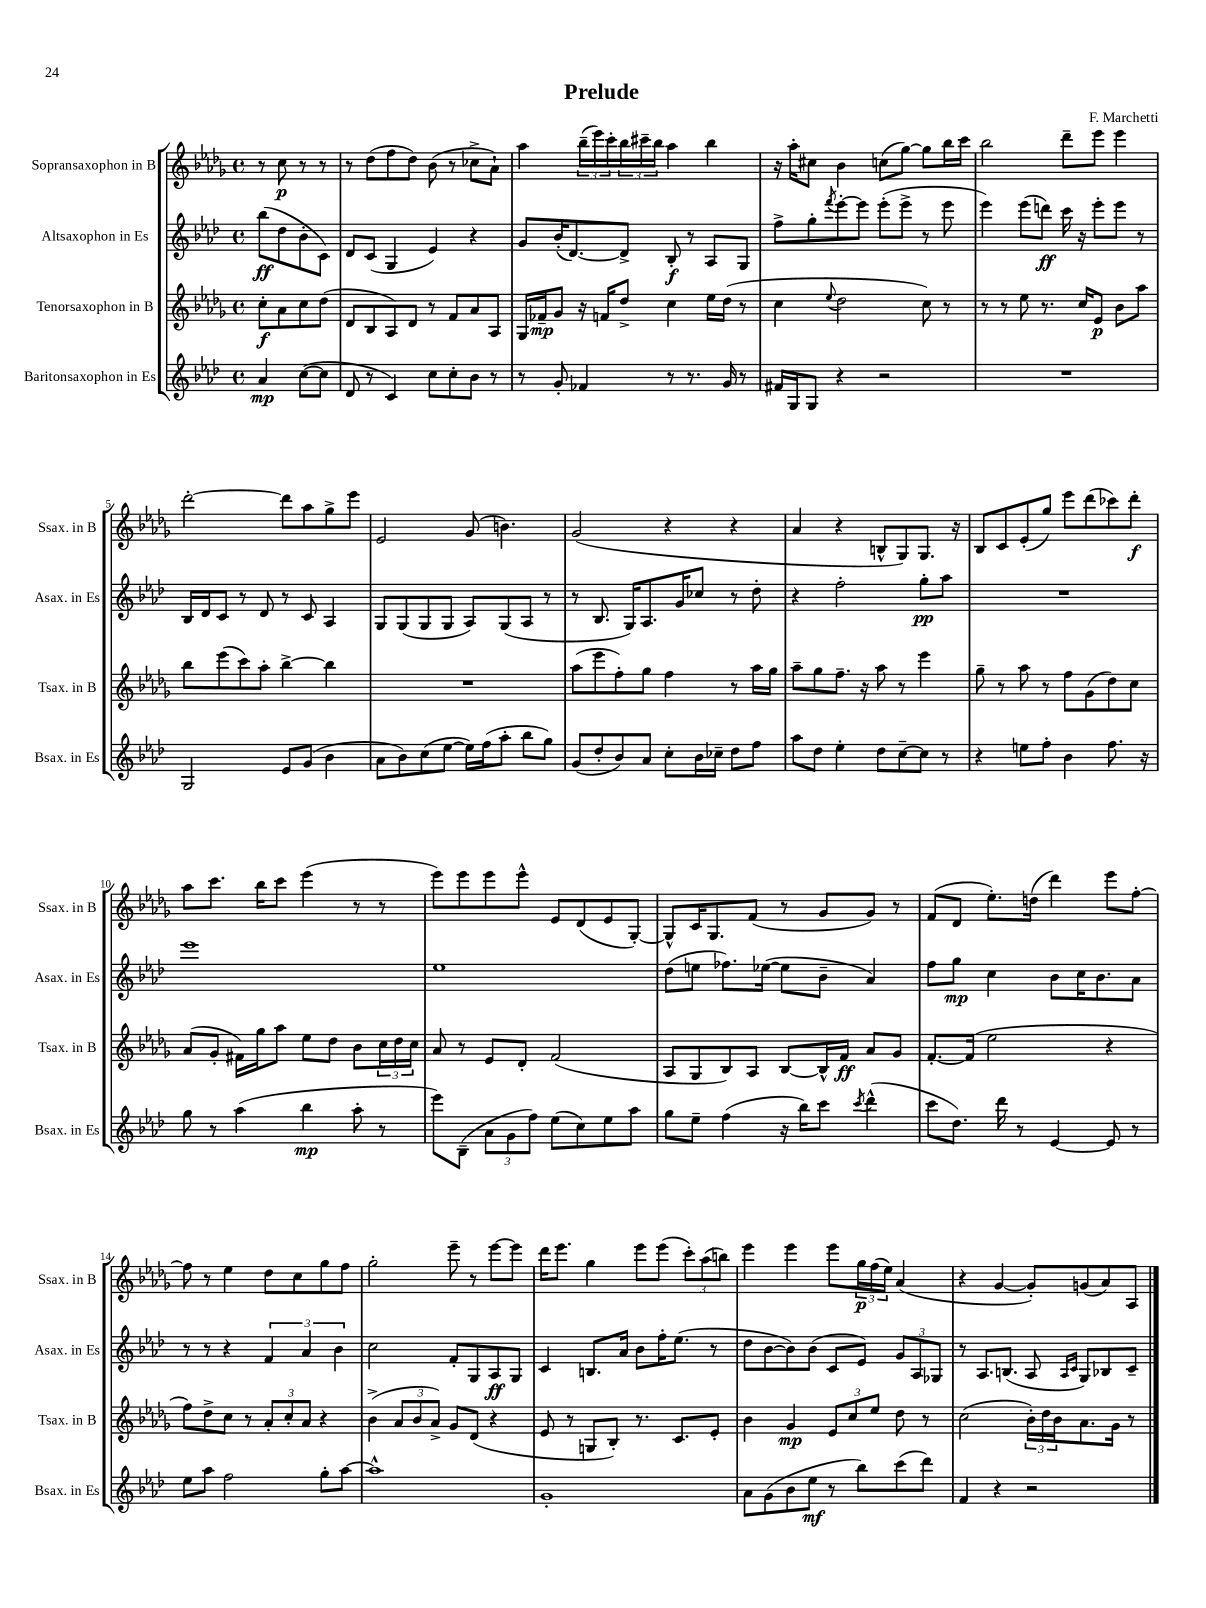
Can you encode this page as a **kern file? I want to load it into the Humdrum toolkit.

**kern	**kern	**kern	**kern
*staff4	*staff3	*staff2	*staff1
*clefG2	*clefG2	*clefG2	*clefG2
*k[b-e-a-d-]	*k[b-e-a-d-g-]	*k[b-e-a-d-]	*k[b-e-a-d-g-]
*M4/4	*M4/4	*M4/4	*M4/4
*met(c)	*met(c)	*met(c)	*met(c)
4a-/	8cc'\L	(8bb-\L	8r
.	8a-\	8dd-\	8cc\
([8cc\L	8cc\	8b-'\	8r
8cc\]J	(8dd-\J	8c\J)	8r
=	=	=	=
8d-/	8d-/L	8d-/L	8r
8r	8B-/	(8c/J	(8dd-\L
4c/)	8A-/)	4G/	8ff\
.	8d-/J	.	8dd-\J)
8cc\L	8r	4e-/)	(8b-\
8cc'\	8f/L	.	8r
8b-\J	8a-/	4r	8cc-^\L
8r	8A-/J	.	8a-`\J)
=	=	=	=
8r	16G-/LL	8g/L	4aa-\
.	16f-~/J	.	.
8g'/	8g-/J	(16b-'/K	.
.	.	[8.d-/)	.
4f-/	16r	.	(24bb-~\LL
.	.	.	24eee-\)
.	16f/LK	.	.
.	.	.	24ccc'\
.	8dd-^/J	8d-^/]J	24bb-\
.	.	.	24ccc#~\
.	.	.	24bb-\JJ
8r	4cc\	8B-'/	4aa-\
8.r	.	8r	.
.	16ee-\LL	8A-/L	4bb-\
16g/	(16dd-\JJ	.	.
8r	8r	8G/J	.
=	=	=	=
16f#/LL	4cc\	8ff^\L	16r
16G/J	.	.	16aa-'\LK
8G/J	.	8gg'\	8cc#\J
.	8qqee-/	8qfff/	.
4r	2dd-\	[8eee-'\	4b-\
.	.	8eee-\]J	.
2r	.	(8eee-'\L	(8cc\L
.	.	8eee-^\J	[8gg-\J)
.	8cc\)	8r	8gg-\]L
.	8r	8eee-\	16bb-\L
.	.	.	16ccc\JJ
=	=	=	=
1r	8r	4eee-\)	2bb-\
.	8r	.	.
.	8ee-\	(8eee-\L	.
.	8.r	8ddd\J)	.
.	.	16ccc\	8ddd-~\L
.	16cc/LK	16r	.
.	8e-/J	8eee-'\L	8eee-\J
.	8b-\L	8eee-\J	4eee-\
.	8aa-\J	8r	.
=	=	=	=
2G/	8bb-\L	16B-/LL	[2ddd-'\
.	.	16d-/J	.
.	(8eee-\	8c/J	.
.	8ccc\)	8r	.
.	8aa-'\J	8d-/	.
8e-/L	[4bb-^\	8r	8ddd-\]L
(8g/J	.	8c/	8aa-\
4b-\	4bb-\]	4A-/	8gg-^\
.	.	.	8eee-\J
=	=	=	=
8a-\L	1r	8G/L	2e-/
8b-\)	.	(8G/	.
(8cc\	.	8G/	.
[8ee-\J	.	8G/J	.
16ee-\]LL)	.	8A-/L)	(8g-/
(16ff\J	.	.	.
8aa-'\J	.	(8G/	4.b\)
8bb-\L	.	8A-/J	.
8gg\J)	.	8r	.
=	=	=	=
(8g/L	(8aa-\L	8r	(2g-/
8dd-'/	8eee-\	8.B-/	.
8b-/)	8ff'\)	.	.
.	.	16G/LK)	.
8a-/J	8gg-\J	8.A-/	.
8cc'\L	4ff\	.	4r
.	.	16g/K	.
16b-\L	.	8cc-/J	.
16cc-~\JJ	.	.	.
8dd-\L	8r	8r	4r
8ff\J	16aa-\LL	8dd-'\	.
.	16gg-\JJ	.	.
=	=	=	=
8aa-\L	8aa-~\L	4r	4a-/
8dd-\J	8gg-\	.	.
4ee-'\	8.ff~\J	2ff'\	4r
.	16r	.	.
8dd-\L	8aa-\	.	8B^^/L
[8cc~\	8r	.	8G-/)
8cc\]J	4eee-\	8gg'\L	8.G-/J
8r	.	8aa-\J	.
.	.	.	16r
=	=	=	=
4r	8gg-~\	1r	8B-/L
.	8r	.	8c/
8ee\L	8aa-\	.	(8e-'/
8ff'\J	8r	.	8gg-/J)
4b-\	8ff\L	.	8eee-\L
.	(8g-\	.	(8ddd-\
8.ff\	8dd-\)	.	8ccc-\)
.	8cc\J	.	8ddd-'\J
16r	.	.	.
=	=	=	=
8gg\	(8a-/L	1eee-	8aa-\L
8r	8g-'/J	.	8.ccc\J
(4aa-\	16f#\LL)	.	.
.	16gg-\J	.	16bb-\LK
.	8aa-\J	.	8ccc\J
4bb-\	8ee-\L	.	(4eee-\
.	8dd-\J	.	.
8aa-'\	8b-\L	.	8r
8r	24cc\L	.	8r
.	24dd-\	.	.
.	24cc\JJ	.	.
=	=	=	=
8eee-\L)	8a-/	1ee-	8eee-\L)
(8B-~\J	8r	.	8eee-\
12a-\L	8e-/L	.	8eee-\
12g\	.	.	.
.	8d-'/J	.	8eee-^^\J
12ff\J)	.	.	.
(8ee-\L	(2f/	.	8e-/L
8cc\)	.	.	(8d-/
8ee-\	.	.	8e-/
8aa-\J	.	.	[8G-'/J)
=	=	=	=
8gg\L	8A-/L	(8dd-\L	8G-^^/]L
8ee-~\J	8G-/	8ee\J	16c/K
.	.	.	8.G-/
(4ff\	8B-/)	8.ff-\L)	.
.	8A-/J	.	(8f/J
.	.	([16ee-\Jk	.
16r	[8B-/L	8ee-\]L	8r
16bb-\LK)	.	.	.
8ccc\J	16B-^^/]L	8b-~\J	8g-/L
.	16f/JJ	.	.
8qccc/	.	.	.
(4ddd-^^\	8a-/L	4a-/)	8g-/J)
.	8g-/J	.	8r
=	=	=	=
8ccc\L	[8.f'/L	8ff\L	(8f/L
8.dd-\J)	.	8gg\J	8d-/J
.	(16f/]Jk	.	.
.	2ee-\	4cc\	8.ee-'\L)
16ddd-\	.	.	.
8r	.	.	.
.	.	.	(16dd\Jk
[4e-/	.	8b-\L	4ddd-\)
.	.	16cc\K	.
.	.	8.b-\	.
8e-/]	4r	.	8eee-\L
8r	.	8a-\J	[8ff'\J
=	=	=	=
8ee-\L	8ff\L)	8r	8ff\]
8aa-\J	8dd-^\	8r	8r
2ff\	8cc\J	4r	4ee-\
.	8r	.	.
.	12a-'/L	6f/	8dd-\L
.	12cc'/	.	.
.	.	.	8cc\
.	12a-/J	6a-/	.
8gg'\L	4r	.	8gg-\
.	.	6b-\	.
[8aa-\J	.	.	8ff\J
=	=	=	=
1aa-^^]	(4b-^\	2cc\	2gg-'\
.	12a-/L	.	.
.	12b-/	.	.
.	12a-^/J)	.	.
.	8g-/L	8f'/L	8eee-~\
.	(8d-/J	8G/	8r
.	4r	8A-/	[8eee-\L
.	.	8G/J	8eee-\]J
=	=	=	=
1g'	8e-/	4c/	16ddd-\LK
.	.	.	8.eee-\J
.	8r	.	.
.	8G/L	8.B/L	4gg-\
.	8B-'/J)	.	.
.	.	16a-/Jk	.
.	8.r	8b-\L	8eee-\L
.	.	16ff'\K	(8eee-\J
.	8.c/L	(8.ee-\J	.
.	.	.	12ccc'\L)
.	.	.	(12aa-\
.	8e-'/J	8r	.
.	.	.	12bb\J)
=	=	=	=
8a-\L	4b-\	8dd-\L	4eee-\
(8g\	.	[8b-\	.
8b-\	4g-/	8b-\])	4eee-\
8ee-\J	.	(8b-\J	.
8r	12e-/L	8c/L	8eee-\L
.	12cc/	.	.
8bb-\L)	.	8e-/J)	24gg-\L
.	12ee-/J	.	(24ff\
.	.	.	24ee-\JJ)
(8ccc\	8dd-\	12g/L	(4a-/
.	.	12A-/	.
8ddd-\J)	8r	.	.
.	.	12G-/J	.
=	=	=	=
4f/	(2cc\	8r	4r
.	.	8.A-/L	.
4r	.	.	[4g-/
.	.	(8.B/J	.
2r	24b-'\LL)	8A-/	8g-'/]L)
.	24dd-\	.	.
.	24b-\J	.	.
.	.	16qqA-/LL	.
.	.	16qqc/JJ	.
.	8.a-\	8G/L)	(8g/
.	.	8B-/	8a-/)
.	16g-\Jk	.	.
.	8r	8c~/J	8A-/J
==	==	==	==
*-	*-	*-	*-
